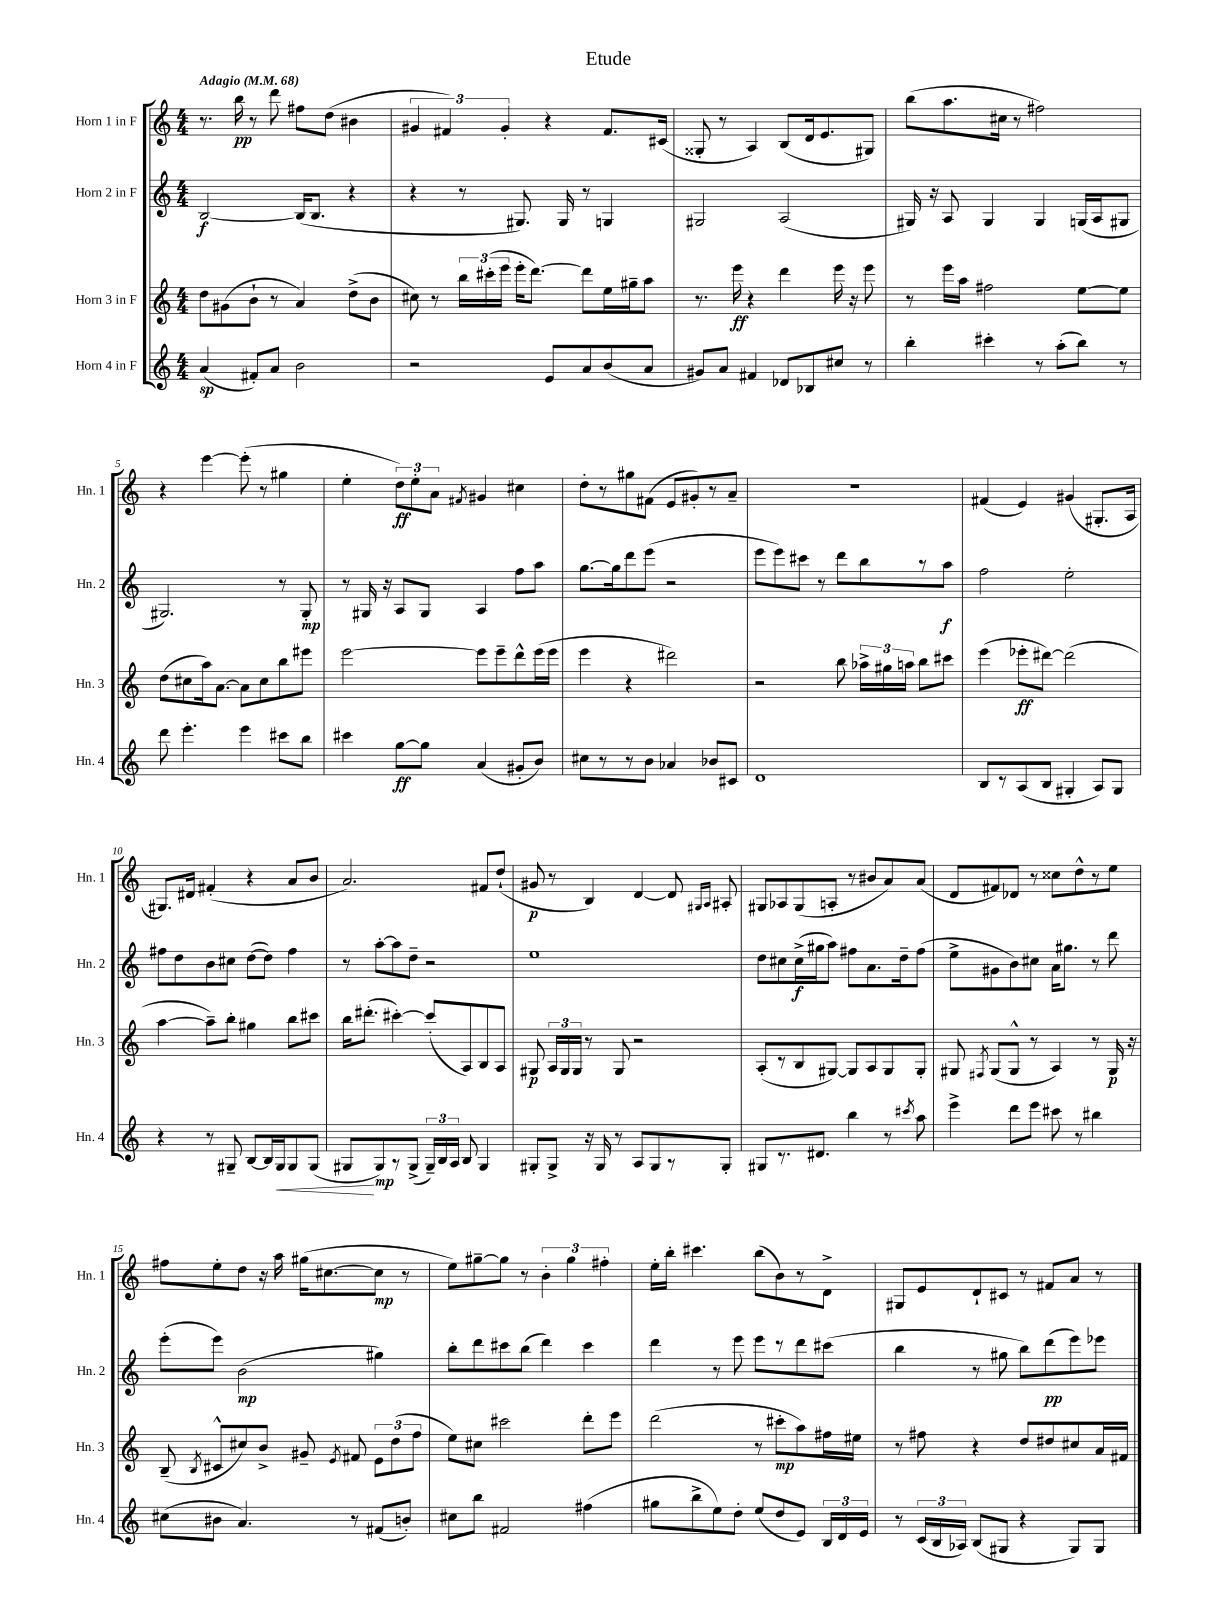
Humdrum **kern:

**kern	**kern	**kern	**kern
*staff4	*staff3	*staff2	*staff1
*clefG2	*clefG2	*clefG2	*clefG2
*k[]	*k[]	*k[]	*k[]
*M4/4	*M4/4	*M4/4	*M4/4
*MM68	*MM68	*MM68	*MM68
(4a	8dd	[2B	8.r
.	(8g#	.	.
.	.	.	16bb
8f#')	8b`	.	8r
8a	8r	.	8ddd
2b	4a)	(16B]	8ff#
.	.	8.B	.
.	.	.	(8dd
.	(8dd^	4r	4b#
.	8b	.	.
=	=	=	=
2r	8cc#)	4r	6g#
.	8r	.	.
.	.	.	6f#)
.	24bb	8r	.
.	(24ccc#'	.	.
.	24eee	.	6g#'
.	16eee'	8.G#)	.
.	[8.ddd)	.	.
8e	.	.	4r
.	.	16G#	.
8a	8ddd]	8r	.
(8b	16ee	4G	8.f#
.	16gg#~	.	.
8a	8aa	.	.
.	.	.	(16c#
=	=	=	=
8g#)	8.r	2G#	8G##'
8a	.	.	8r
.	16eee	.	.
4f#	4r	.	4A)
8d-	4ddd	(2A	(8B
8B-	.	.	16d
.	.	.	8.e
8cc#	16eee	.	.
.	16r	.	.
8r	8eee	.	8G#)
=	=	=	=
4bb'	8r	16G#)	(8bb
.	.	16r	.
.	16eee	8A	8.aa
.	16aa	.	.
4ccc#'	2ff#	4G#	.
.	.	.	16cc#
.	.	.	8r
8r	.	4G#	2ff#)
(8aa'	.	.	.
8bb)	[8ee	(16G	.
.	.	16A	.
8r	8ee]	8G#	.
=	=	=	=
8ddd	(8dd	2.G#)	4r
4.eee'	8cc#	.	.
.	16aa)	.	[4eee
.	[8.a	.	.
4eee	8a]	.	(8eee']
.	8cc#	.	8r
8ccc#	8bb	8r	4gg#
8bb	8eee#	8G#'	.
=	=	=	=
4ccc#	[2eee	8r	4ee'
.	.	16G#	.
.	.	16r	.
[8gg	.	8A	12dd)
.	.	.	12ee'
8gg]	.	8G#	.
.	.	.	12a
.	.	.	8qf#
(4a	8eee]	4A	4g#
.	8eee~	.	.
8g#'	8ddd^^	8ff	4cc#
8b)	(16eee	8aa	.
.	16eee	.	.
=	=	=	=
8cc#	4eee	[8.gg	8dd'
8r	.	.	8r
.	.	16gg]	.
8r	4r	8ddd	8gg#
8b	.	(8eee	(8f#
4a-	2ddd#)	2r	8e
.	.	.	8g#')
8b-	.	.	8r
8c#	.	.	8a~
=	=	=	=
1d	2r	8eee	1r
.	.	8eee)	.
.	.	8ccc#	.
.	.	8r	.
.	8bb	8ddd	.
.	24aa-^	8bb	.
.	24gg#	.	.
.	24aa	.	.
.	8bb	8r	.
.	8ccc#	8aa	.
=	=	=	=
8B	(4eee	2ff	(4f#
8r	.	.	.
(8A	8eee-'	.	4e)
8B	[8ddd#)	.	.
4G#'	(2ddd#]	2ee'	(4g#
8A)	.	.	8.G#'
8G#	.	.	.
.	.	.	16A
=	=	=	=
4r	[4aa	8ff#	8.G#)
.	.	8dd	.
.	.	.	16d#
8r	8aa~])	8b	(4f#'
8G#~	8bb'	8cc#	.
[8B	4gg#	([8dd	4r
16B]	.	8dd])	.
16G#	.	.	.
8G#	8bb	4ff#	8a
(8G#	8ccc#	.	8b
=	=	=	=
8G#	16bb	8r	2.a)
.	(8.ddd#'	.	.
8G#)	.	[8aa'	.
8r	[4ccc#')	8aa]	.
(8G#^	.	8dd~	.
24G#~)	(8ccc#']	2r	.
24B	.	.	.
24A	.	.	.
8B	8A)	.	.
4G#	8B	.	8f#
.	8A	.	(8dd`
=	=	=	=
8G#'	8G#	1ee	8g#
8G#^	24A	.	8r
.	24G#	.	.
.	24G#	.	.
16r	8r	.	4B)
16G#	.	.	.
8r	8G#	.	.
8A	2r	.	[4d
8G#	.	.	.
8r	.	.	8d]
.	.	.	16qqG#
.	.	.	16qqA
8G#'	.	.	8A#'
=	=	=	=
8G#	(8A'	8dd	8G#
8.r	8r	8cc#	8A-
.	8B	(16cc#^	(8G#
8.d#	.	16gg#	.
.	[8G#)	8aa)	8A'
4bb	8G#]	8ff#	8r
.	8A	8.a	8b#
8r	8G#	.	8a)
.	.	16dd~	.
8qccc#	.	.	.
8aa	8G#'	(8ff#	(8a
=	=	=	=
4eee^	8G#	8ee^	8d
.	8qF#	.	.
.	(8G#	8g#	8f#)
8ddd	8G#^^	8b)	8d-
8eee	8r	8cc#	8r
8ccc#	4A)	16a	8cc##
.	.	8.gg#	.
8r	.	.	8dd^^
4bb#	8r	8r	8r
.	16G#	8ddd	8ee
.	16r	.	.
=	=	=	=
(8cc#	(8B~	(8eee'	8ff#
.	8qB	.	.
8b#	8c#^^	8eee)	8ee'
4.a)	8cc#)	(2b	8dd
.	8b^	.	16r
.	.	.	16aa
.	8g#~	.	(16gg#
.	.	.	[8.cc#
.	8qe	.	.
8r	8f#	.	.
(8f#	12e	4gg#)	8cc#]
.	(12dd	.	.
8b')	.	.	8r
.	12ff	.	.
=	=	=	=
8cc#	8ee)	8bb'	8ee)
8bb	8cc#	8ddd	[8gg#~
2f#	2ccc#	8ccc#	8gg#]
.	.	(8bb	8r
.	.	4ddd)	6b'
.	.	.	6gg#
(4ff#	8ddd'	4ccc#	.
.	.	.	6ff#'
.	8eee	.	.
=	=	=	=
8gg#	(2ddd	4ddd	16ee'
.	.	.	16bb'
8bb^	.	.	4.ccc#
8ee)	.	8r	.
8dd'	.	8eee	.
(8ee	8r	8eee	(8bb
8dd	8ccc#'	8r	8b)
8e)	8aa)	8ddd	8r
24B	16ff#	(8ccc#	8d^
24d	.	.	.
.	16ee#	.	.
24e	.	.	.
=	=	=	=
8r	8r	4bb	8G#
(24c	8ff#	.	8e
24B	.	.	.
24A-)	.	.	.
(8B	4r	8r	8d`
8G#	.	8gg#	8c#
4r	8dd	8bb)	8r
.	8dd#	(8ddd	8f#
8G#)	8cc#	8eee)	8a
8G#	16a	8eee-	8r
.	16f#	.	.
==	==	==	==
*-	*-	*-	*-
